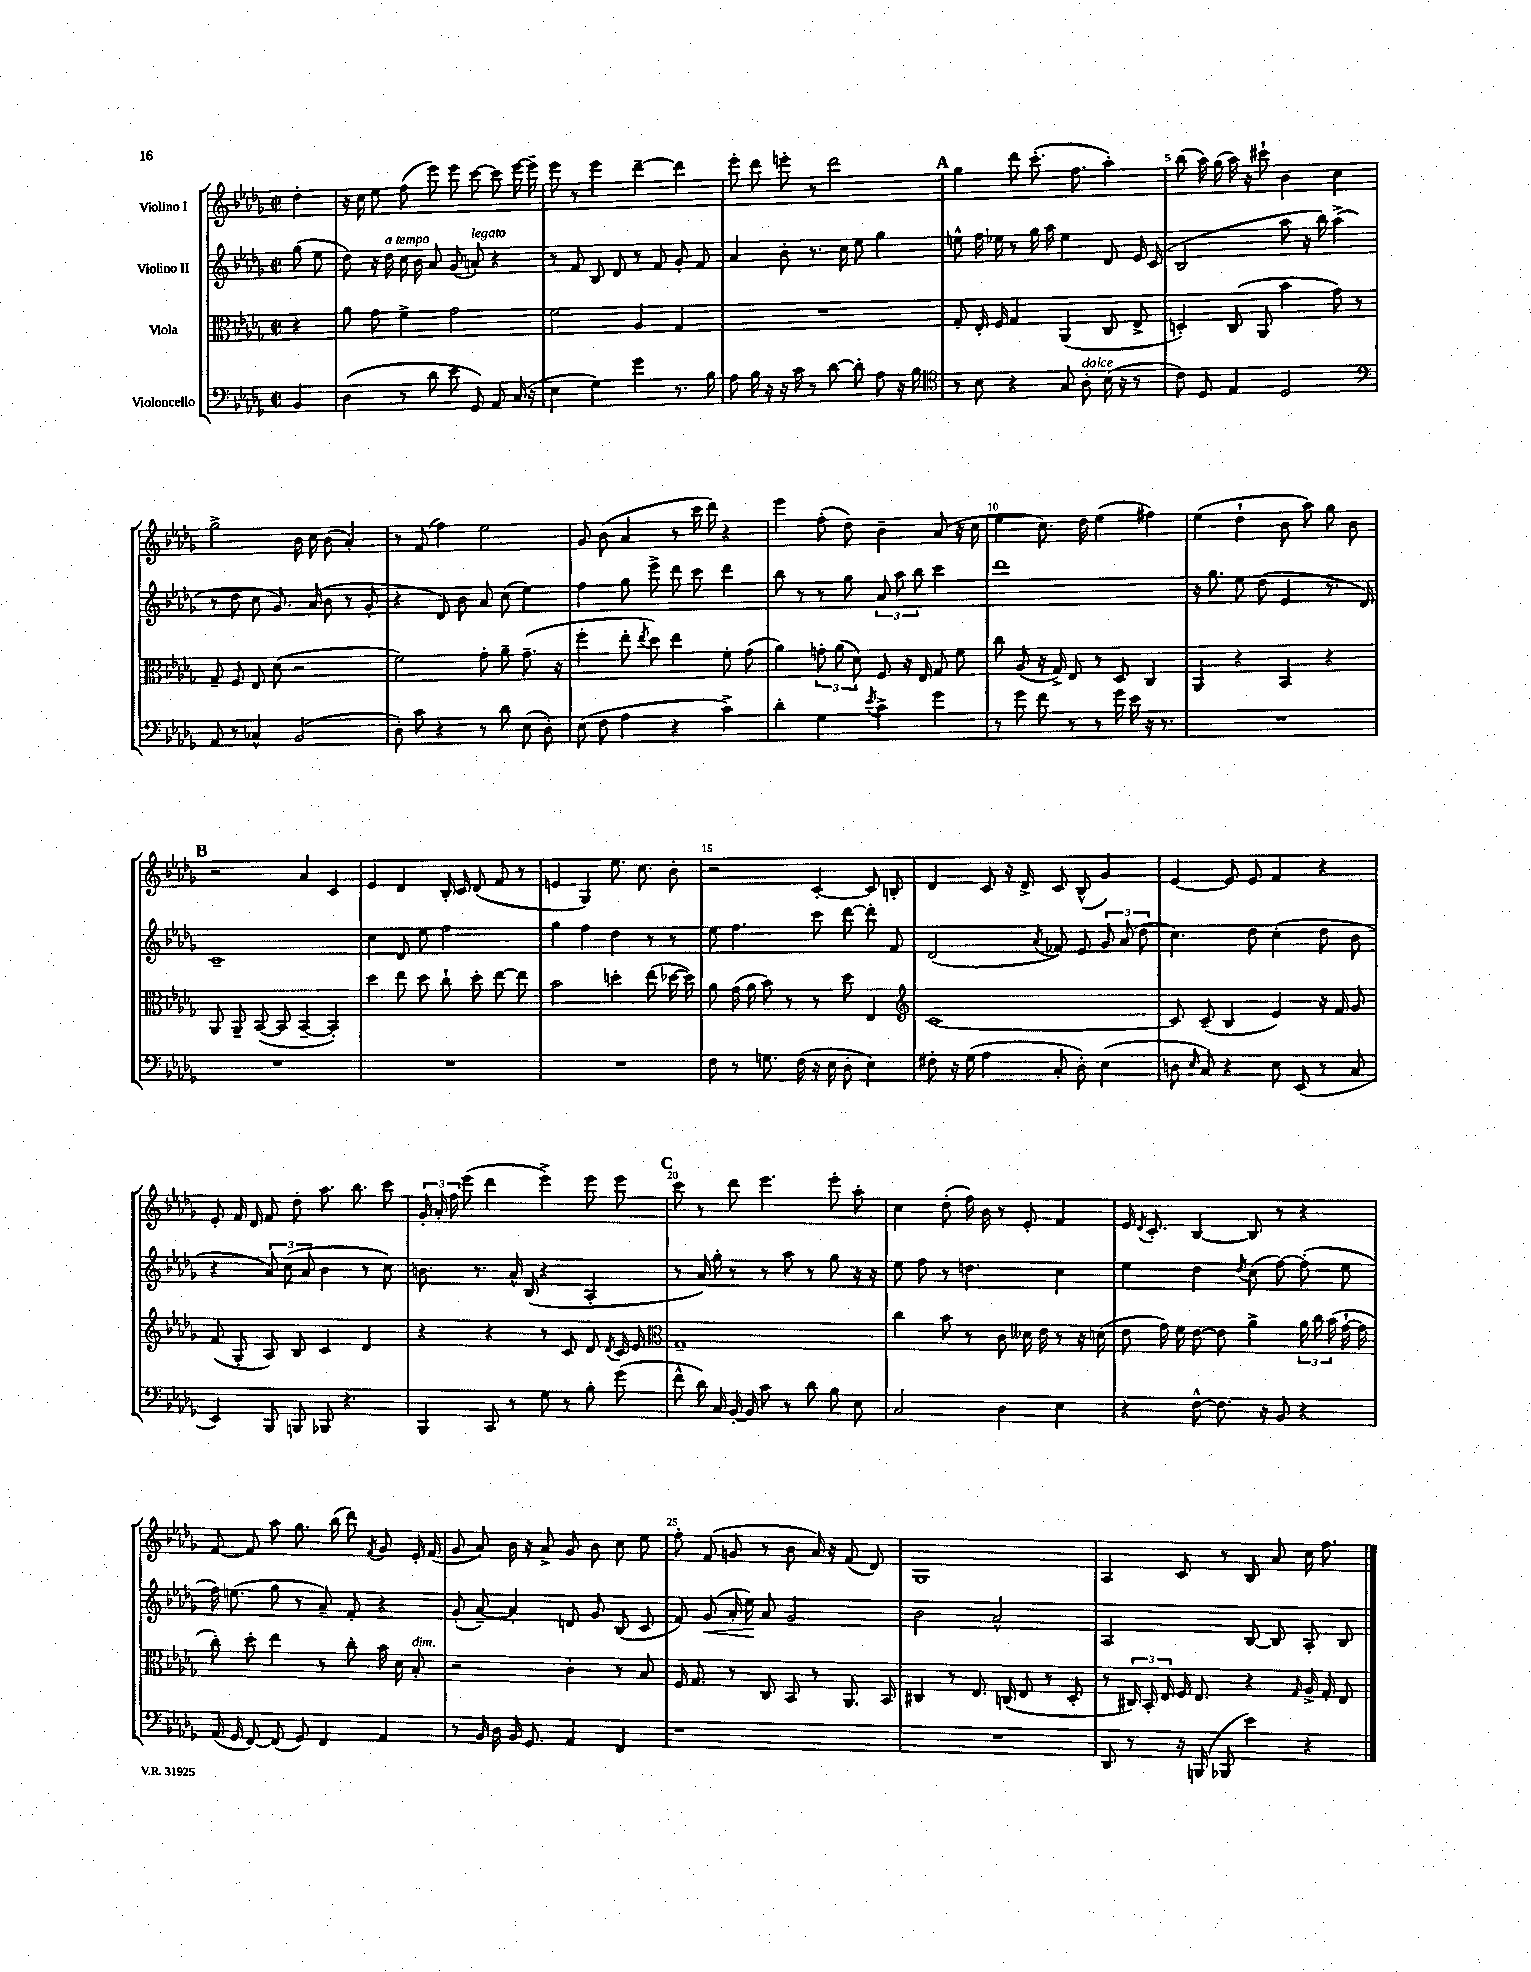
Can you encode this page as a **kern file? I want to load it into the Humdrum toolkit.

**kern	**kern	**kern	**dynam	**kern
*part4	*part3	*part2	*part2	*part1
*staff4	*staff3	*staff2	*staff2	*staff1
*I"Violoncello	*I"Viola	*I"Violino II	*	*I"Violino I
*clefF4	*clefC3	*clefG2	*	*clefG2
*k[b-e-a-d-g-]	*k[b-e-a-d-g-]	*k[b-e-a-d-g-]	*	*k[b-e-a-d-g-]
*M2/2	*M2/2	*M2/2	*	*M2/2
*met(c|)	*met(c|)	*met(c|)	*	*met(c|)
=	=	=	=	=
4BB-/	4r	(8gg-\	.	4dd-'\
.	.	8ee-\	.	.
=1	=1	=1	=1	=1
(4D-\	8a-\	8dd-\)	.	16r
.	.	.	.	16cc\
.	8g-\	16r	.	8ee-\
!	!	!LO:TX:a:i:t=a tempo	!	!
.	.	16dd-\	.	.
8r	4f^\	16cc\	.	(8ff\
.	.	16b-\	.	.
8d-\	.	8a-/	.	8eee-\)
8e-\	2g-\	(8g-/	.	8eee-\
!	!	!LO:TX:a:i:t=legato	!	!
8GG-/)	.	8an'/)	.	[8ccc\
8AA-/	.	4r	.	8ccc\]
(16C/	.	.	.	[16eee-\
16r	.	.	.	16eee-~\]
=2	=2	=2	=2	=2
4E-\	2f\	8r	.	8eee-\
.	.	8f/	.	8r
4G-\)	.	8B-/	.	4eee-\
.	.	8d-/	.	.
4g-\	4A-/	8r	.	[4ddd-~\
.	.	8f/	.	.
8.r	4G-/	8g-'/	.	4ddd-\]
.	.	8f/	.	.
16B-\	.	.	.	.
=3	=3	=3	=3	=3
8A-\	1r	4a-/	.	8eee-'\
16B-\	.	.	.	8ddd-\
16r	.	.	.	.
16r	.	8b-'\	.	8eeen'\
16c\	.	.	.	.
8r	.	8.r	.	8r
[8d-\	.	.	.	2ddd-\
.	.	16cc\	.	.
8d-'\]	.	8ee-\	.	.
8A-\	.	4gg-\	.	.
16r	.	.	.	.
16B-\	.	.	.	.
!!LO:REH:place=s1:t=A
=4	=4	=4	=4	=4
*clefC4	*	*	*	*
8r	8G-'/	8een^^\	.	4gg-\
8B-\	16E-'/	16ff\	.	.
.	16F/	16ee-X\	.	.
4r	4G-/	8r	.	8ddd-\
.	.	16gg-\	.	(8.ccc'\
.	.	16aa-\	.	.
8G-/	(4AA-/	4ee-\	.	.
.	.	.	.	8.ff\
!LO:TX:a:i:t=dolce	!	!	!	!
8A-'\	.	.	.	.
(16B-\	8C/	8d-/	.	4aa-'\)
16r	.	.	.	.
8r	8E-^/	16e-/	.	.
.	.	(16c/	.	.
=5	=5	=5	=5	=5
8c\)	4Dn'/)	2B-/	.	(8bb-\
8D-/	.	.	.	16aa-\)
.	.	.	.	(16gg-\
4E-/	(8C/	.	.	16aa-\)
.	.	.	.	16r
.	8AA-/	.	.	8ccc#X`\
2D-/	4b-\	8aa-\	.	4b-\
.	.	16r	.	.
.	.	16bb-\)	.	.
.	8g-\)	(4aa-^\	.	4cc\
.	8r	.	.	.
!!LO:LB:g=z
=6	=6	=6	=6	=6
*clefF4	*	*	*	*
8AA-/	8G-~/	8r	.	2gg-^\
8r	8F/	8dd-\	.	.
4C-X^^/	8E-/	8cc\	.	.
.	(8d-\	8.g-/)	.	.
(2BB-/	2r	.	.	16b-\
.	.	(16a-/	.	16cc\
.	.	8b-\	.	(8b-\
.	.	8r	.	4a-'/)
.	.	8g-'/	.	.
=7	=7	=7	=7	=7
8D-'\)	2f\)	4r	.	8r
8c\	.	.	.	(8f/
4r	.	8d-/)	.	4ff\)
.	.	8b-\	.	.
8r	8g-'\	8a-/	.	2ee-\
8d-\	8a-~\	(8cc\	.	.
(8E-\	(8.g-~\	4ee-\)	.	.
8D-'\)	.	.	.	.
.	16r	.	.	.
=8	=8	=8	=8	=8
(8E-\	4ff'\	4ff\	.	8g-/
8F\	.	.	.	(8b-\
4A-\	8ee-'\	8gg-\	.	4a-/
.	8qee-/	.	.	.
.	8dd-\)	8eee-^\	.	.
4r	4ee-\	8ddd-\	.	8r
.	.	8ccc\	.	16ccc\
.	.	.	.	16ddd-\)
4c^\)	8f'\	4ddd-\	.	4r
.	(8g-\	.	.	.
=9	=9	=9	=9	=9
4d-'\	4a-\)	8bb-\	.	4eee-\
.	.	8r	.	.
4G-\	12gn'\	8r	.	(8ff'\
.	(12a-\	.	.	.
.	.	8gg-\	.	8dd-\)
.	12d-\)	.	.	.
8qe-/	.	.	.	.
4c^\	8F/	12a-/	.	4b-~\
.	.	12aa-\	.	.
.	16r	.	.	.
.	.	12bb-\	.	.
.	16E-/	.	.	.
4g-\	8G-/	4ccc\	.	(8a-/
.	8f\	.	.	16r
.	.	.	.	16cc\
=10	=10	=10	=10	=10
8r	8cc\	1ddd-	.	4ee-\
8g-\	(8A-/	.	.	.
8f\	16r	.	.	8.cc\)
.	16G-^/)	.	.	.
8r	8E-/	.	.	.
.	.	.	.	16dd-\
8r	8r	.	.	(4ee-\
16g-\	8D-/	.	.	.
16e-\	.	.	.	.
16r	4C/	.	.	4ff#X\)
8.r	.	.	.	.
=11	=11	=11	=11	=11
1r	4AA-/	16r	.	(4ee-\
.	.	8.gg-\	.	.
.	4r	8ee-\	.	4dd-`\
.	.	(8dd-\	.	.
.	4BB-/	4e-/	.	8b-\
.	.	.	.	8aa-\)
.	4r	8.r	.	8gg-\
.	.	.	.	8b-\
.	.	16d-/)	.	.
!!LO:LB:g=z
!!LO:REH:place=s1:t=B
=12	=12	=12	=12	=12
1r	8AA-/	1c~	.	2r
.	8AA-~/	.	.	.
.	([8BB-/	.	.	.
.	8BB-/]	.	.	.
.	[4BB-~/	.	.	4a-/
.	4BB-'/])	.	.	4c/
=13	=13	=13	=13	=13
1r	4dd-\	4cc\	.	4e-/
.	8ee-\	8d-/	.	4d-/
.	8dd-\	8ee-\	.	.
.	8cc`\	2ff\	.	16B-'/
.	.	.	.	16c/
.	8dd-'\	.	.	(8d-/
.	[8ee-\	.	.	8f/
.	8ee-\]	.	.	8r
=14	=14	=14	=14	=14
1r	2b-\	4gg-\	.	4en/
.	.	4ff\	.	4G-/)
.	4ddn'\	4dd-\	.	8.ee-\
.	.	.	.	8.cc\
.	(8ee-\	8r	.	.
.	[16dd-X\	8r	.	8b-'\
.	16dd-\])	.	.	.
=15	=15	=15	=15	=15
8F\	8a-\	8ee-\	.	2r
8r	(16g-\	4.ff\	.	.
.	16a-\	.	.	.
8.Gn\	8b-\)	.	.	.
.	8r	.	.	.
(16F\	.	.	.	.
16r	8r	8ccc\	.	[4c'/
16E-\	.	.	.	.
8D-'\	8dd-\	[8ddd-\	.	.
4E-\)	4E-/	8ddd-'\]	.	8c/]
.	.	8f/	.	8Bn'/
=16	=16	=16	=16	=16
*	*clefG2	*	*	*
8F#X'\	[1c	(2d-/	.	4d-/
16r	.	.	.	.
(16G-\	.	.	.	.
4A-\	.	.	.	8c/
.	.	.	.	16r
.	.	.	.	16d-^/
.	.	8qa-/	.	.
8C'/	.	8f-X/)	.	8c/
8D-'\)	.	8e-/	.	(8B-^^/
(4E-\	.	12g-/	.	4g-/)
.	.	(12a-/	.	.
.	.	12dd-\	.	.
=17	=17	=17	=17	=17
8Dn\	8c/]	4.cc\)	.	[4e-/
16qqE-/	.	.	.	.
8C/)	(8c~/	.	.	.
4r	4B-/	.	.	8e-/]
.	.	8dd-\	.	8e-/
8E-\	4e-/)	(4cc'\	.	4f/
(8EE-/	.	.	.	.
8r	16r	8dd-\	.	4r
.	16f/	.	.	.
8C/	8g-/	8b-\	.	.
!!LO:LB:g=z
=18	=18	=18	=18	=18
4EE-/)	(8f/	4r	.	8e-'/
.	8G-'/	.	.	16f/
.	.	.	.	16d-/
8BBB-/	8A-/)	12a-/)	.	8f/
.	.	(12cc\	.	.
8BBBn/	8B-/	.	.	8dd-'\
.	.	12a-/	.	.
8BBB-X/	4c/	4b-\	.	8.aa-\
4.r	.	.	.	.
.	.	.	.	8.bb-\
.	4d-/	8r	.	.
.	.	8cc\)	.	8ccc\
=19	=19	=19	=19	=19
4BBB-/	4r	8.bn\	.	24g-'/
.	.	.	.	24a-'/
.	.	.	.	24ff\
.	.	.	.	(8eee-\
.	.	8.r	.	.
8CC/	4r	.	.	4ddd-\
8r	.	16a-^^/	.	.
.	.	(16B-/	.	.
8G-\	8r	4r	.	4eee-^\)
8r	8c/	.	.	.
8B-'\	8d-/	4A-'/	.	8eee-\
.	8qd-/	.	.	.
(8g-\	16c/	.	.	8eee-\
.	16e-/	.	.	.
!!LO:REH:place=s1:t=C
=20	=20	=20	=20	=20
*	*clefC3	*	*	*
8f^^\	1G-~	8r	.	8ccc\
16d-\)	.	16a-/)	.	8r
16C/	.	16gg-'\	.	.
[16BB-'/	.	8r	.	8ddd-\
16BB-/]	.	.	.	.
8c\	.	8r	.	4.eee-\
8r	.	8aa-\	.	.
8d-\	.	8r	.	.
8B-\	.	8gg-\	.	8eee-'\
8E-\	.	16r	.	8aa-'\
.	.	16r	.	.
=21	=21	=21	=21	=21
2C/	4cc\	8ee-\	.	4cc\
.	.	8ff\	.	.
.	8b-\	8r	.	(8dd-'\
.	8r	4.ddn\	.	16ff\)
.	.	.	.	16b-\
4D-\	8c\	.	.	8r
.	16d--X\	.	.	8e-'/
.	16e-\	.	.	.
4E-\	8r	4cc\	.	4f/
.	16r	.	.	.
.	(16dn\	.	.	.
=22	=22	=22	=22	=22
4r	8e-\	4ee-\	.	16e-/
.	.	.	.	8qd-/
.	.	.	.	8.c'/
.	16g-\)	.	.	.
.	16f\	.	.	.
[8F^^\	[8e-\	4dd-\	.	[4B-/
8.F\]	8e-\]	.	.	.
.	.	8qdd-/	.	.
.	4a-^\	(8cc\	.	8B-/]
16r	.	.	.	.
8BB-/	.	[8ff\)	.	8r
4r	24a-\	(8ff'\]	.	4r
.	24cc\	.	.	.
.	(24b-\	.	.	.
.	[16g-`\	8ee-\	.	.
.	16g-\]	.	.	.
!!LO:LB:g=z
=23	=23	=23	=23	=23
(16AA-/	8cc'\)	16ff\)	.	[8f/
16GG-/	.	(8.een\	.	.
[8FF/)	8dd-'\	.	.	8f/]
(8FF/]	4ee-\	8gg-\	.	8aa-\
8GG-/)	.	8r	.	8.gg-\
4FF/	8r	8a-~/)	.	.
.	.	.	.	(16bb-\
.	8cc'\	8f'/	.	8ddd-\)
.	.	.	.	8qf/
4AA-/	16b-\	4r	.	8g-/
.	16d-\	.	.	.
!	!LO:TX:a:i:t=dim.	!	!	!
.	8B-'/	.	.	16e-'/
.	.	.	.	(16f/
=24	=24	=24	=24	=24
8r	2r	(8g-'/	.	8g-/
16BB-/	.	[8a-~/)	.	8a-/)
16D-\	.	.	.	.
16BB-/	.	4a-'/]	.	16b-\
8.GG-/	.	.	.	16r
.	.	.	.	8a-^/
4AA-/	4c'\	8dn/	.	8g-/
.	.	8g-/	.	8b-\
4FF/	8r	(8B-/	.	8cc\
.	8B-/	8c/	.	8ee-\
=25	=25	=25	=25	=25
1r	16F/	8f/)	.	8ff'\
.	8.G-/	.	.	.
!	!	!	!LO:HP:b	!
.	.	(8g-/	<	(8f/
.	8r	16a-'/	.	8gn/
.	.	16ee-\)	.	.
.	8C/	8a-/	[	8r
.	8BB-/	2g-/	.	8b-\
.	8r	.	.	16a-/)
.	.	.	.	16r
.	8.AA-/	.	.	(8f/
.	.	.	.	8d-/)
.	16BB-/	.	.	.
=26	=26	=26	=26	=26
1r	4C#X/	2b-\	.	1G-
.	8r	.	.	.
.	8.E-/	.	.	.
.	.	2a-^^/	.	.
.	(16Cn/	.	.	.
.	8E-/	.	.	.
.	8r	.	.	.
.	8D-'/	.	.	.
=27	=27	=27	=27	=27
8DD-/	8r	2A-/	.	4A-/
8r	24C#X/)	.	.	.
.	24BB-'/	.	.	.
.	24E-/	.	.	.
16r	16F/	.	.	8c/
(16BBBn/	8.E-/	.	.	.
8BBB-X/	.	.	.	8r
4e-\)	4r	[8B-/	.	8B-/
.	.	8B-/]	.	8a-/
.	16qqG-/	.	.	.
4r	16A-^/	8A-'/	.	16cc\
.	16G-'/	.	.	8.ff\
.	8E-/	8B-/	.	.
==	==	==	==	==
*-	*-	*-	*-	*-
